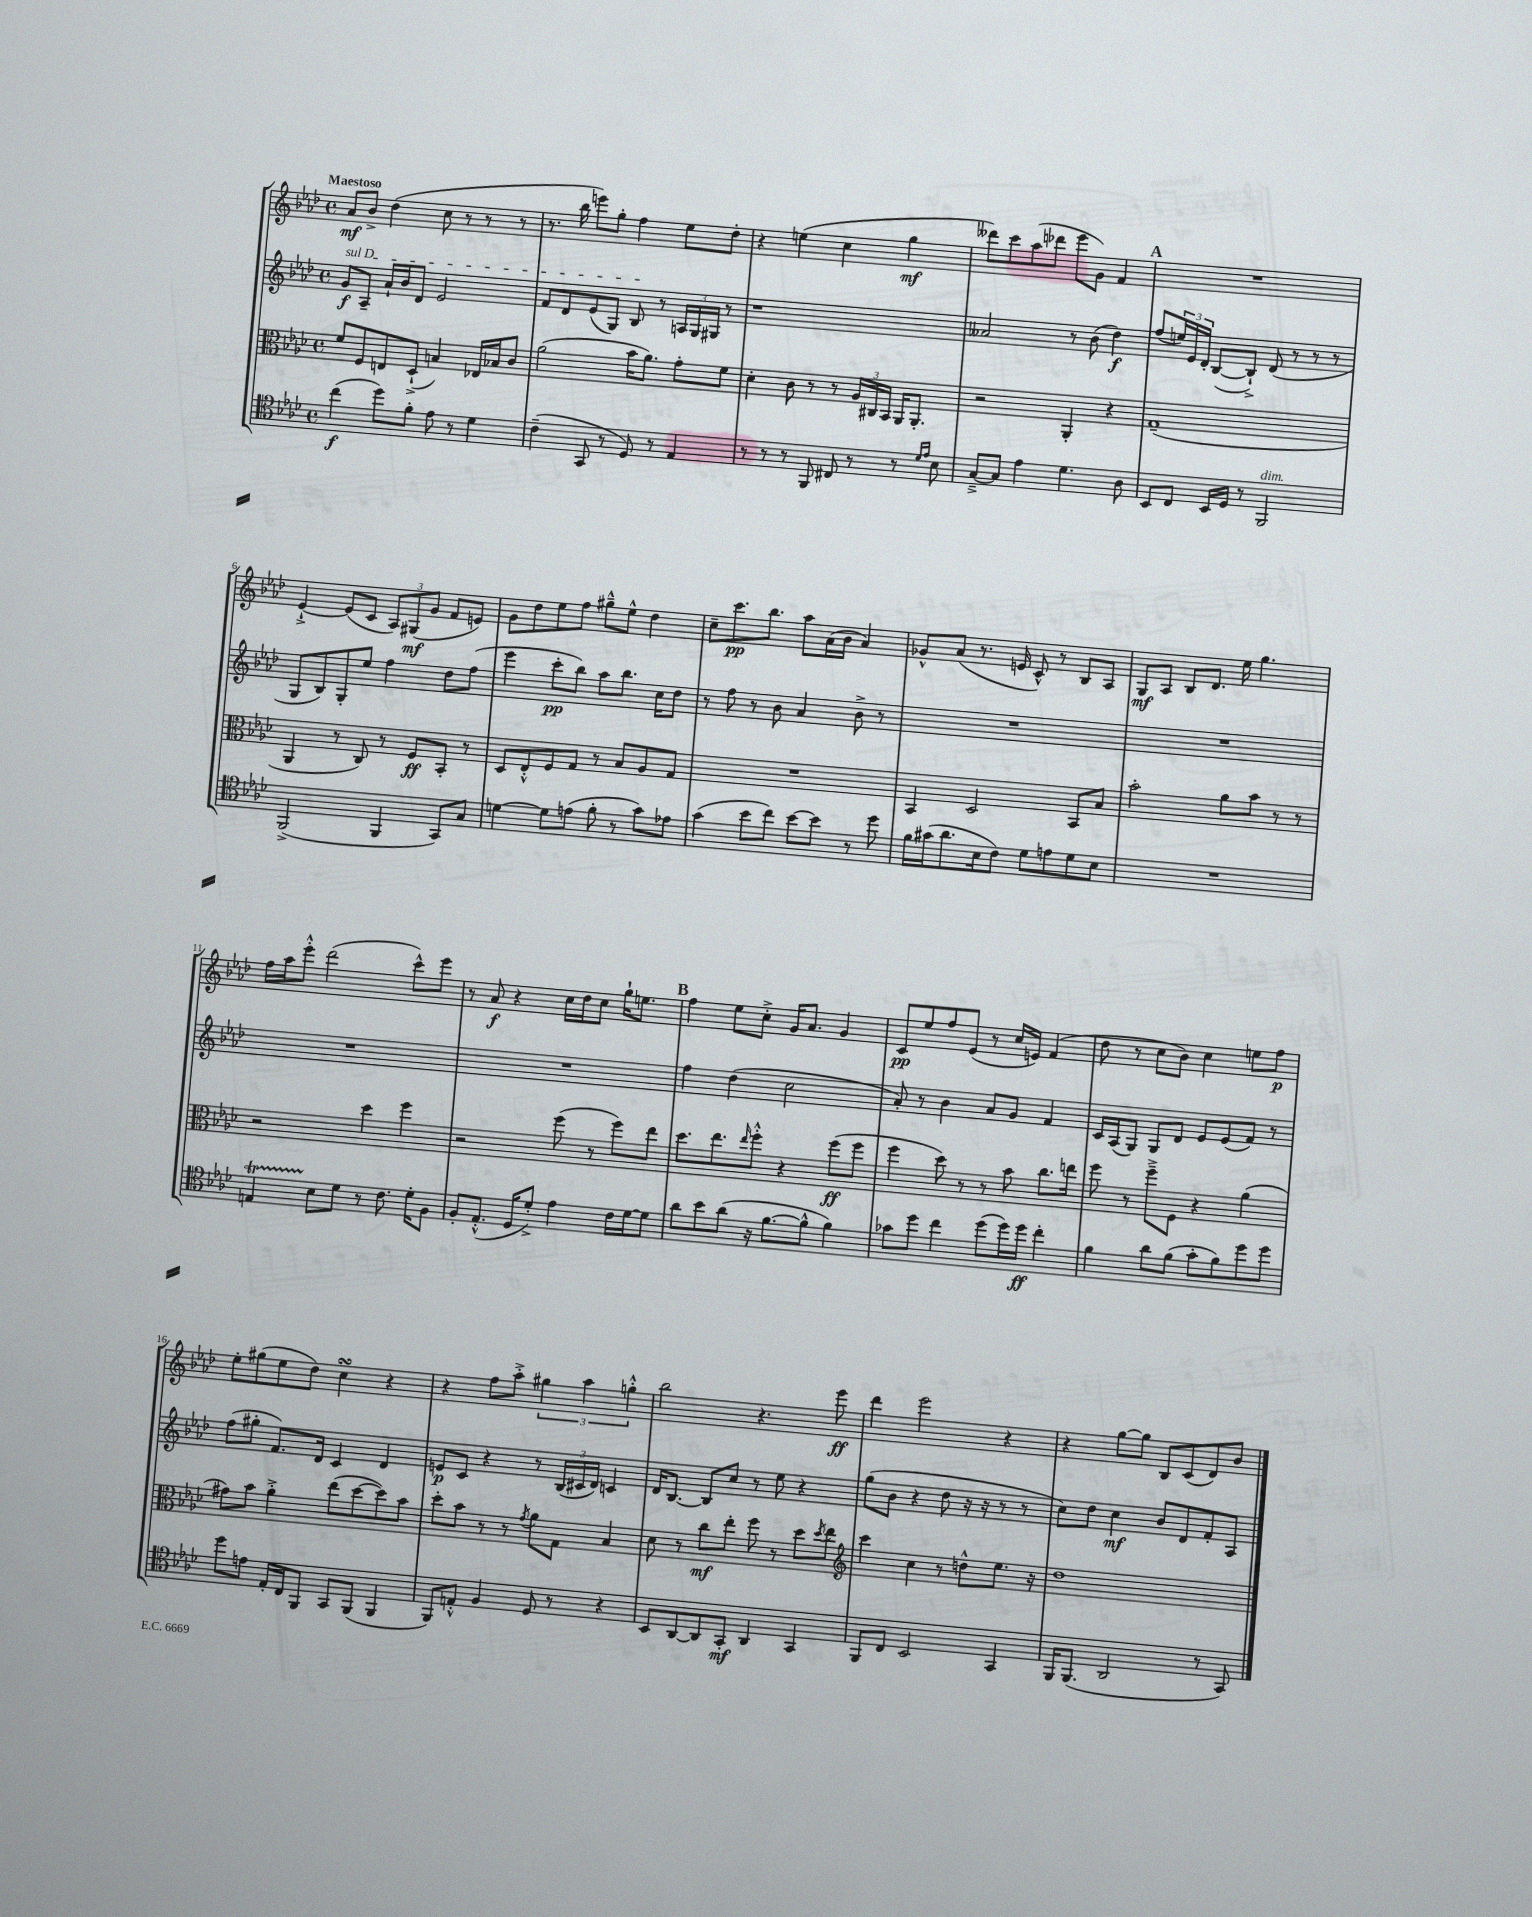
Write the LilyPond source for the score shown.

<<
\new StaffGroup <<
\new Staff = "s0" {
    \clef treble \key aes \major \defaultTimeSignature \time 4/4 \tempo "Maestoso"
    aes'8\mf bes'8-> des''4( c''8 r8 r8 r8 |
    r8. bes''16 e'''8) g''8-. f''4 ees''8 des''8-. |
    r4 e''4( c''4 g''4\mf |
    deses'''8) c'''8 aes''8( des'''8 ees'''8 g'8) f'4 |
    \mark \markup { \bold "A" } R1 |
    ees'4~-!-> ees'8( c'8 \tuplet 3/2 { aes8) gis8\mf( g'8 } f'8 e'8) |
    g'8 des''8 ees''8 f''8 gis''8---^ ees''8-^ des''4 |
    c''8-- c'''8.\pp bes''8. aes''8 aes'16( bes'16 aes'4) |
    ges'8-^ aes'8( r8. e'16 c'8-^) r8 bes8 aes8 |
    g8\mf aes8 bes8 des'8. ees''16 g''4. |
    f''16 aes''16 ees'''8-.-^ des'''2( c'''8-^) ees'''8 |
    r8 aes'8\f r4 c''16 des''16 c''8 g''16-! e''8. |
    \mark \markup { \bold "B" } f''4 ees''8 c''8-.-> g'16 aes'8. g'4 |
    c'8\pp ees''8 f''8 ees'8( r8 c''16 e'16) f'4( |
    des''8 r8 c''8 bes'8) c''4 e''8 f''8\p |
    ees''8-. gis''8( ees''8 des''8) c''4\turn r4 |
    r4 f''8 aes''8-.-> \tuplet 3/2 { gis''4 aes''4 g''4-.-^ } |
    bes''2 r4. ees'''8\ff |
    des'''4 ees'''2 r4 |
    r4 g''8~ g''8 bes8 c'8( des'8) bes'8 \bar "|." |
}
\new Staff = "s1" {
    \clef treble \key aes \major \defaultTimeSignature \time 4/4
    \once \override TextSpanner.bound-details.left.text = \markup { \italic "sul D" } g'8\f\startTextSpan aes8-- aes'16-! bes'16 des'8 ees'2 |
    f'8 des'8 ees'8( g8) bes8\stopTextSpan r8 \tuplet 3/2 { a16 g16 gis16 } r8 |
    r1 |
    aeses'2 r8 bes'8( des''4\f) |
    \mark \markup { \bold "A" } f''8( \tuplet 3/2 { e''16) ees'16 des'16-. } bes8~( bes8-!->) des'8( r8 r8 r8 |
    g8 bes8) g8-. ees''8 f''4 des''8 f''8( |
    ees'''4 c'''8-.\pp bes''8) aes''8 bes''8. c''16 des''8 |
    r8 f''8 r8 bes'8 aes'4 bes'8-> r8 |
    R1 |
    R1 |
    R1 |
    R1 |
    \mark \markup { \bold "B" } f''4 des''4( c''2 |
    aes'8-.) r8 bes'4 aes'8 g'8 f'4 |
    c'16 aes16( g8) g8 des'8 ees'8 ees'8( f'8) r8 |
    f''8( gis''8-. f'8.) des'16 c'4 des'4 |
    e'8\p c'8 r4 r8 \tuplet 3/2 { bes16( cis'16 des'16) } c'4 |
    des'16 bes8.~ bes8 c''8 r8 ees''8 r4 |
    g''8( bes'8 r4 des''8 r16 r16 r8 r8 |
    c''8) des''8 c''4\mf bes'8 des'8 f'8-. aes8 \bar "|." |
}
\new Staff = "s2" {
    \clef alto \key aes \major \defaultTimeSignature \time 4/4
    f'8 f8 e8 des8-!->( b4) ees16 bes16 c'8 |
    aes'2( bes'16 aes'8.) g'8-. f'8 |
    des'4-. c'8 r8 r8 \tuplet 3/2 { aes16 cis16 bes,16 } aes,16 aes,8.-. |
    r2 aes,4-. r4 |
    \mark \markup { \bold "A" } g1--( |
    aes,4 r8 c8) r8 f8\ff bes,8-. r8 |
    des8 ees8-.-^ f8 g8 r8 bes8 aes8 g8 |
    R1 |
    bes,4 des2 bes,8 bes8 |
    bes'2-. aes'8 bes'8 r8 r8 |
    r2 des''4 f''4 |
    r2 f''8( r8 f''8) ees''8 |
    \mark \markup { \bold "B" } des''8. ees''8. \grace { ees''16 } f''8-.-^ r4 f''8\ff( f''8 |
    f''4 des''8) r8 r8 bes'8 c''8. e''16 |
    f''8 r8 f''8---> f8 r4 aes'4( |
    gis'8) bes'8 aes'4-.-> ees''8( des''8~ des''8) bes'8 |
    des''8-. bes'8 r8 r8 \acciaccatura { g'8 } aes'8 g8 bes4 |
    des'8 r8 c''8\mf ees''8-. f''8 r8 des''8 \acciaccatura { des''8 } ees''8 |
    \clef treble c'''4 c''4 r8 d''8-^ ees''8. r16 |
    des''1 \bar "|." |
}
\new Staff = "s3" {
    \clef tenor \key aes \major \defaultTimeSignature \time 4/4
    c''4\f( des''8) f'8-. ees'8 r8 des'4 |
    c'4--( g,8 r8 des8) r8 ees4 |
    r8 r8 r8 f,8 cis8 r8 r8 \grace { des'16 ees'16 } bes8 |
    g8~---> g8 ees'4 des'4. aes8 |
    \mark \markup { \bold "A" } bes,8 c8 bes,16 des16 r8 f,2^\markup { \italic "dim." } |
    f,2->( f,4 g,8) g8 |
    d'4~ d'8 e'8( f'8-. r8 g'8) ees'8 |
    g'4( bes'8 c''8) bes'8~ bes'8 r8 des''8 |
    f'16 gis'16( aes'8. bes16 c'8) des'8 e'8 des'8 bes8 |
    R1 |
    e4\startTrillSpan bes8\stopTrillSpan des'8 r8 c'8. des'16-. f8 |
    f8-. ees8.-.-^( des16 des'8-.->) ees'4 c'16 des'16~ des'8 |
    \mark \markup { \bold "B" } aes'8 bes'8 aes'8( r16 f'8.~ f'8-^ f'4) |
    ges'8 des''8 c''4 des''8( des''16) des''16\ff c''4-. |
    f'4 aes'8 f'8( g'8-. f'8) des''8 des''8 |
    des''8 e'8 ees16-. c16 f,8 g,8 f,8( f,4 |
    f,8) e8-.-^ f4 des8 r8 r4 |
    bes,8 aes,8~ aes,8 g,8-.\mf aes,4 g,4 |
    f,8 c8 bes,2 g,4 |
    f,16 f,8.( aes,2 r8 g,8) \bar "|." |
}
>>
>>
